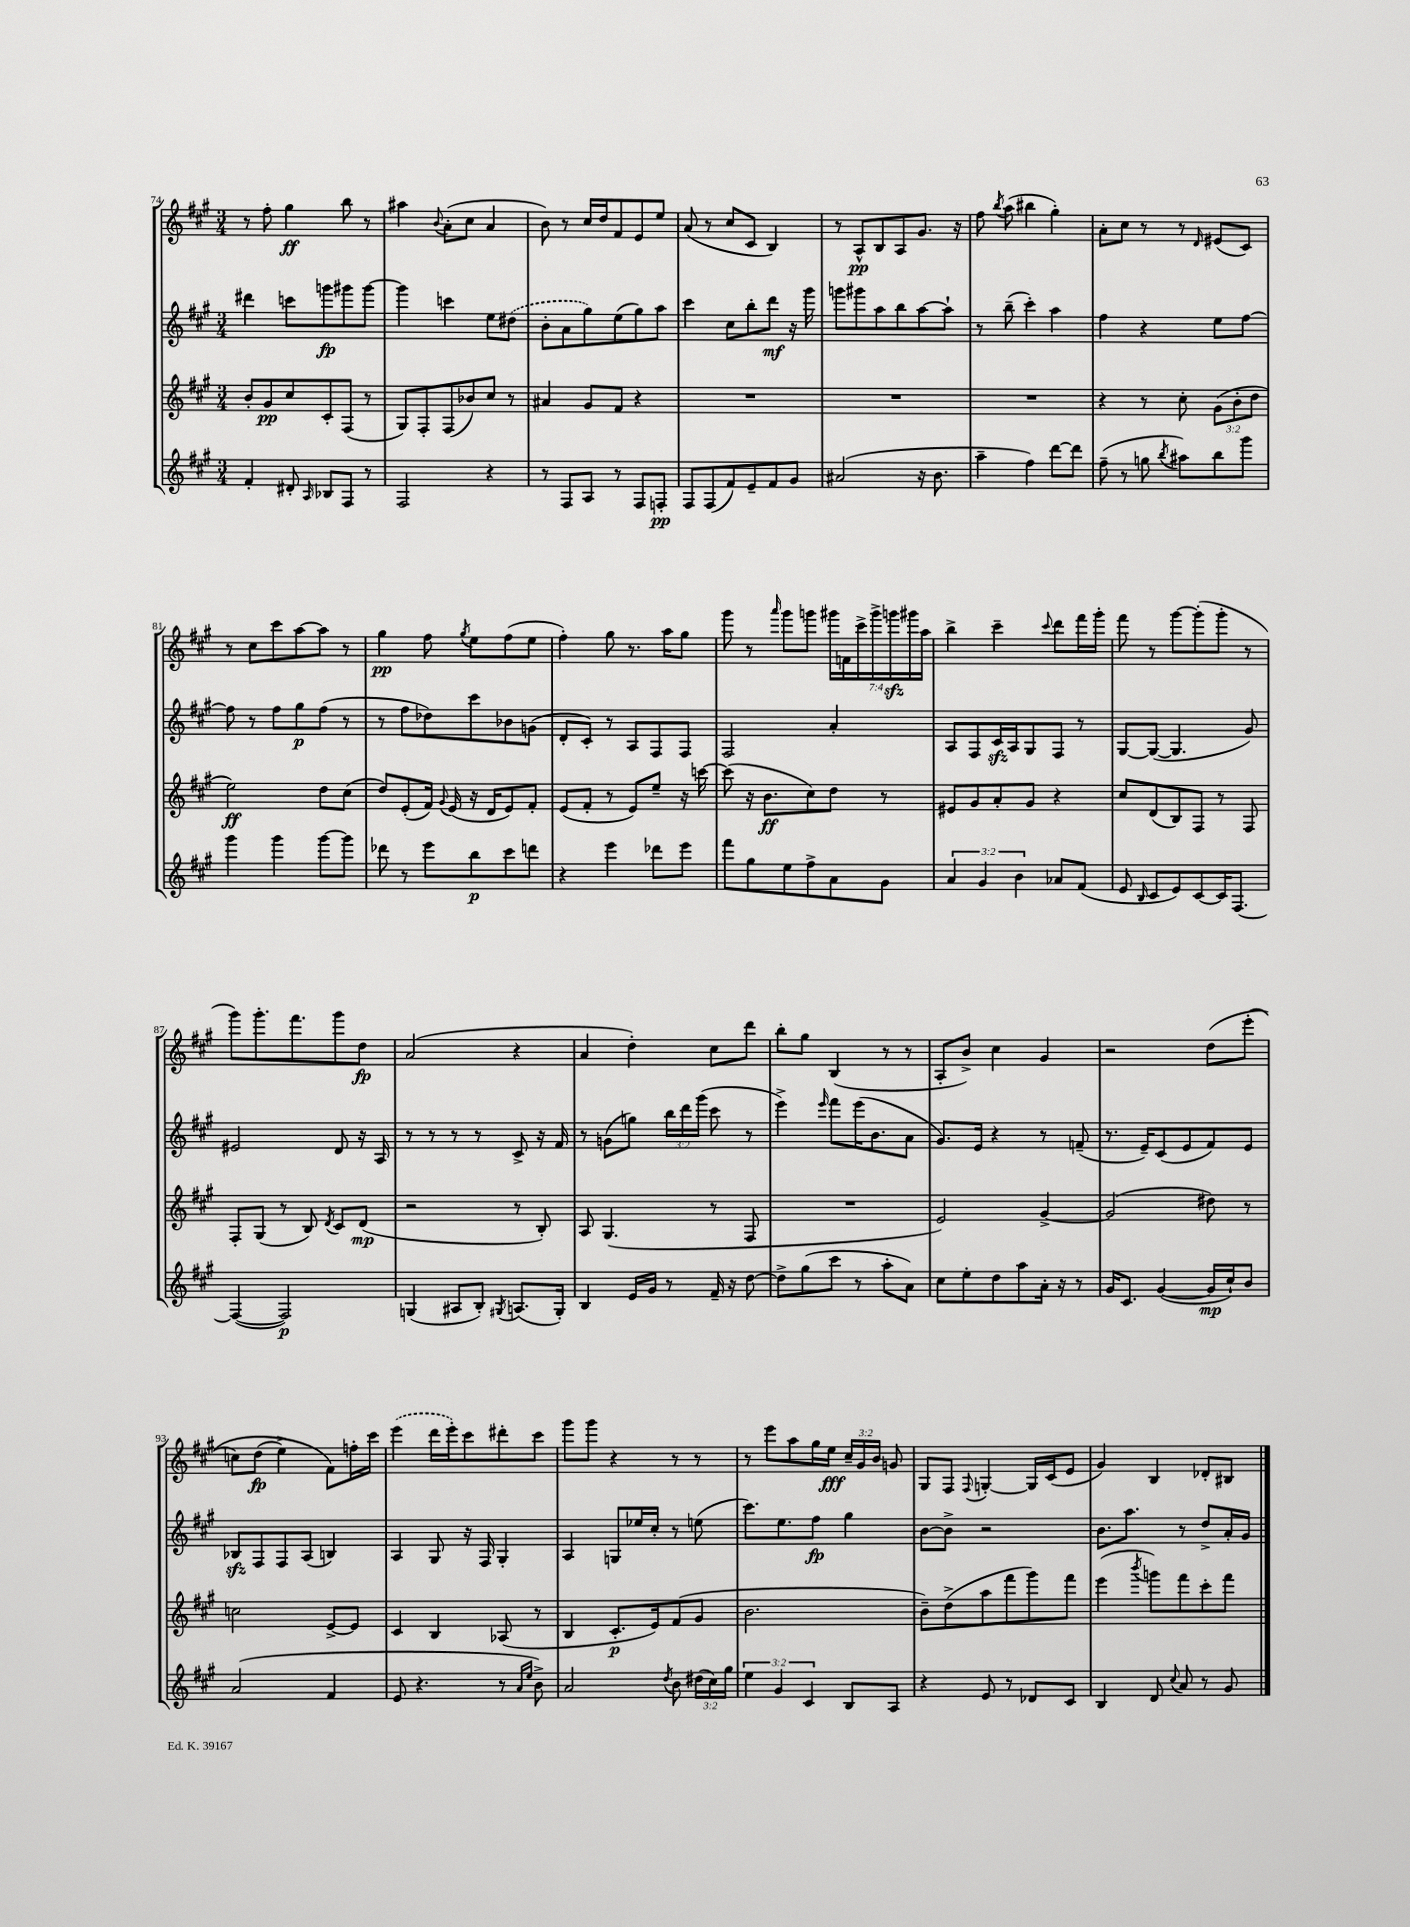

**kern	**dynam	**kern	**dynam	**kern	**dynam	**kern	**dynam
*part4	*part4	*part3	*part3	*part2	*part2	*part1	*part1
*staff4	*staff4	*staff3	*staff3	*staff2	*staff2	*staff1	*staff1
*clefG2	*	*clefG2	*	*clefG2	*	*clefG2	*
*k[f#c#g#]	*	*k[f#c#g#]	*	*k[f#c#g#]	*	*k[f#c#g#]	*
*M3/4	*	*M3/4	*	*M3/4	*	*M3/4	*
=74	=74	=74	=74	=74	=74	=74	=74
4f#'/	.	8b'/L	.	4ddd#X\	.	8r	.
.	.	8g#/	pp	.	.	8ff#'\	.
8d#X'/	.	8cc#/	.	8cccn\L	.	4gg#\	ff
16qqA/	.	.	.	.	.	.	.
8B-X/L	.	8c#'/	.	8gggn\	fp	.	.
8F#/J	.	(8F#/J	.	8ggg#X\	.	8bb\	.
8r	.	8r	.	[8ggg#\J	.	8r	.
=75	=75	=75	=75	=75	=75	=75	=75
2F#/	.	8G#/L)	.	4ggg#\]	.	4aa#X\	.
.	.	8F#'/	.	.	.	.	.
.	.	.	.	.	.	8qqb/	.
.	.	(8F#/	.	4cccn\	.	(8a'\L	.
.	.	8b-X/)	.	.	.	8cc#\J	.
4r	.	8cc#/J	.	8ee\L	.	4a/	.
.	.	8r	.	(8dd#X\J	.	.	.
=76	=76	=76	=76	=76	=76	=76	=76
8r	.	4a#X/	.	8b'\L	.	8b\)	.
8F#/L	.	.	.	8a\	.	8r	.
8A/J	.	8g#/L	.	8gg#\)	.	16cc#/LL	.
.	.	.	.	.	.	16dd/J	.
8r	.	8f#/J	.	(8ee\	.	8f#/	.
8F#/L	.	4r	.	8gg#\)	.	8e/	.
8Fn'/J	pp	.	.	8aa\J	.	8ee/J	.
=77	=77	=77	=77	=77	=77	=77	=77
8F#/L	.	2.r	.	4ccc#\	.	(8a/	.
(8F#/	.	.	.	.	.	8r	.
8f#/)	.	.	.	8cc#\L	.	8cc#/L	.
8e~/	.	.	.	8bb'\	.	8c#/J	.
8f#/	.	.	.	8ddd\J	mf	4B/)	.
8g#/J	.	.	.	16r	.	.	.
.	.	.	.	16ggg#\	.	.	.
=78	=78	=78	=78	=78	=78	=78	=78
(2a#X/	.	2.r	.	8gggn\L	.	8r	.
.	.	.	.	8ggg#X\	.	8A^^/L	pp
.	.	.	.	8aa\	.	8B/	.
.	.	.	.	8bb\	.	8A/	.
16r	.	.	.	[8aa\	.	8.g#/J	.
8.b\	.	.	.	.	.	.	.
.	.	.	.	8aa`\J]	.	.	.
.	.	.	.	.	.	16r	.
=79	=79	=79	=79	=79	=79	=79	=79
4aa~\	.	2.r	.	8r	.	8ff#\	.
.	.	.	.	.	.	8qbb/	.
.	.	.	.	(8bb~\	.	(8aa\	.
4ff#\)	.	.	.	4ccc#'\)	.	4bb#X\	.
[8ddd\L	.	.	.	4aa\	.	4gg#'\)	.
8ddd\J]	.	.	.	.	.	.	.
=80	=80	=80	=80	=80	=80	=80	=80
(8ff#~\	.	4r	.	4ff#\	.	8a'\L	.
8r	.	.	.	.	.	8cc#\J	.
8ggn\	.	8r	.	4r	.	8r	.
8qbb/	.	.	.	.	.	.	.
8aa#X\L)	.	8cc#'\	.	.	.	8r	.
.	.	.	.	.	.	16qqd/	.
8bb\	.	(12g#\L	.	8ee\L	.	(8e#X/L	.
.	.	12b'\	.	.	.	.	.
8ggg#\J	.	.	.	[8ff#\J	.	8c#/J)	.
.	.	12dd\J	.	.	.	.	.
!!LO:LB:g=z
=81	=81	=81	=81	=81	=81	=81	=81
4ggg#\	.	2ee\)	ff	8ff#\]	.	8r	.
.	.	.	.	8r	.	8cc#\L	.
4ggg#\	.	.	.	8ff#\L	.	8ccc#\	.
.	.	.	.	8gg#\	p	[8aa\	.
[8ggg#\L	.	8dd\L	.	(8ff#\J	.	8aa\J]	.
8ggg#\J]	.	(8cc#\J	.	8r	.	8r	.
=82	=82	=82	=82	=82	=82	=82	=82
8ddd-X\	.	8dd/L)	.	8r	.	4gg#\	pp
8r	.	(8e'/	.	8ff#\L	.	.	.
8eee\L	.	16f#/Jk)	.	8dd-X\)	.	8ff#\	.
.	.	8qqg#/	.	.	.	.	.
.	.	(16e/	.	.	.	.	.
.	.	.	.	.	.	8qgg#/	.
8bb\	p	16r	.	8ccc#\	.	8ee\L	.
.	.	16d/KL	.	.	.	.	.
8ccc#\	.	8e/)	.	8b-X\	.	(8ff#\	.
8dddn\J	.	8f#'/J	.	(8gn\J	.	8ee\J	.
=83	=83	=83	=83	=83	=83	=83	=83
4r	.	(8e/L	.	8d'/L	.	4ff#'\)	.
.	.	8f#'/J	.	8c#'/J)	.	.	.
4eee\	.	8r	.	8r	.	8gg#\	.
.	.	8e/L)	.	8A/L	.	8.r	.
8ddd-X\L	.	8ee~/J	.	8F#/	.	.	.
.	.	.	.	.	.	16aa\KL	.
8eee\J	.	16r	.	8F#/J	.	8gg#\J	.
.	.	[16cccn\	.	.	.	.	.
=84	=84	=84	=84	=84	=84	=84	=84
8fff#\L	.	(8ccc\]	.	2F#/	.	8ggg#\	.
8gg#\	.	16r	.	.	.	8r	.
.	.	8.b\L	ff	.	.	.	.
.	.	.	.	.	.	16qqaaa/	.
8ee\	.	.	.	.	.	8ggg#\L	.
8ff#^\	.	8cc#\)	.	.	.	8gggn\J	.
8a\	.	8dd\J	.	4a'/	.	28ggg#X\LL	.
.	.	.	.	.	.	28fn\	.
.	.	.	.	.	.	28ccc#^\	.
.	.	.	.	.	.	28ggg#^\	.
8g#\J	.	8r	.	.	.	.	.
.	.	.	.	.	.	28gggnzz\	.
.	.	.	.	.	.	28ggg#X\	.
.	.	.	.	.	.	28aa\JJ	.
=85	=85	=85	=85	=85	=85	=85	=85
6a/	.	8e#X/L	.	8A/L	.	4bb^\	.
.	.	8g#/	.	8F#/	.	.	.
6g#/	.	.	.	.	.	.	.
.	.	8a'/	.	16c#zz/L	.	4ccc#~\	.
.	.	.	.	16A/J	.	.	.
6b\	.	.	.	.	.	.	.
.	.	8g#/J	.	8G#/	.	.	.
.	.	.	.	.	.	8qqccc#/	.
8a-X/L	.	4r	.	8F#/J	.	8ddd\L	.
(8f#/J	.	.	.	8r	.	16fff#\L	.
.	.	.	.	.	.	16ggg#'\JJ	.
=86	=86	=86	=86	=86	=86	=86	=86
8e/	.	8cc#/L	.	[8G#/L	.	8fff#\	.
16qqB/	.	.	.	.	.	.	.
8c#/L	.	(8d/	.	(8G#/J_	.	8r	.
8e/)	.	8B/)	.	4.G#/]	.	[8ggg#\L	.
[8c#/	.	8F#/J	.	.	.	(8ggg#'\]	.
16c#/K]	.	8r	.	.	.	8ggg#'\J	.
[8.F#/J	.	.	.	.	.	.	.
.	.	8F#/	.	8g#/)	.	8r	.
!!LO:LB:g=z
=87	=87	=87	=87	=87	=87	=87	=87
(4F#/_	.	8F#'/L	.	2e#X/	.	8ggg#\L)	.
.	.	(8G#/J	.	.	.	8.ggg#'\	.
2F#/])	p	8r	.	.	.	.	.
.	.	.	.	.	.	8.fff#\	.
.	.	8B/)	.	.	.	.	.
.	.	8qd/	.	.	.	.	.
.	.	8c#/L	.	8d/	.	8ggg#\	.
.	.	(8d/J	mp	16r	.	8dd\J	fp
.	.	.	.	16A/	.	.	.
=88	=88	=88	=88	=88	=88	=88	=88
(4Gn/	.	2r	.	8r	.	(2a/	.
.	.	.	.	8r	.	.	.
8A#X/L	.	.	.	8r	.	.	.
8B'/J)	.	.	.	8r	.	.	.
8qG#X/	.	.	.	.	.	.	.
(8.An/L	.	8r	.	8c#^/	.	4r	.
.	.	8B'/)	.	16r	.	.	.
16G#'/Jk)	.	.	.	16f#/	.	.	.
=89	=89	=89	=89	=89	=89	=89	=89
4B/	.	8A/	.	8r	.	4a/	.
.	.	(4.G#/	.	(8gn\L	.	.	.
16e/LL	.	.	.	8ggn\J)	.	4dd'\)	.
16g#/JJ	.	.	.	.	.	.	.
8r	.	.	.	24bb\LL	.	.	.
.	.	.	.	24ddd\	.	.	.
.	.	.	.	(24ggg#\JJ	.	.	.
16f#~/	.	8r	.	8ccc#\	.	8cc#\L	.
16r	.	.	.	.	.	.	.
[8dd\	.	8F#/	.	8r	.	8ddd\J	.
=90	=90	=90	=90	=90	=90	=90	=90
8dd^\L]	.	2.r	.	4eee^\)	.	8bb'\L	.
(8gg#\	.	.	.	.	.	8gg#\J	.
.	.	.	.	16qqeee/	.	.	.
8ccc#\J	.	.	.	8fff#\L	.	(4B/	.
8r	.	.	.	(16eee\K	.	.	.
.	.	.	.	8.b\	.	.	.
8aa'\L	.	.	.	.	.	8r	.
8a\J)	.	.	.	8a\J	.	8r	.
=91	=91	=91	=91	=91	=91	=91	=91
8cc#\L	.	2e/)	.	8.g#/L)	.	8A'/L	.
8ee'\	.	.	.	.	.	8b^/J)	.
.	.	.	.	16e/Jk	.	.	.
8dd\	.	.	.	4r	.	4cc#\	.
8aa\	.	.	.	.	.	.	.
16a'\Jk	.	[4g#^/	.	8r	.	4g#/	.
16r	.	.	.	.	.	.	.
8r	.	.	.	(8fn~/	.	.	.
=92	=92	=92	=92	=92	=92	=92	=92
16g#/KL	.	(2g#/]	.	8.r	.	2r	.
8.c#/J	.	.	.	.	.	.	.
.	.	.	.	16e~/KL)	.	.	.
([4g#/	.	.	.	(8c#/	.	.	.
.	.	.	.	8e/	.	.	.
16g#/LL]	mp	8dd#X\)	.	8f#/)	.	(8dd\L	.
16cc#`/J)	.	.	.	.	.	.	.
8b/J	.	8r	.	8e/J	.	(8eee'\J	.
!!LO:LB:g=z
=93	=93	=93	=93	=93	=93	=93	=93
(2a/	.	2ccn\	.	8B-Xzz/L	.	8ccn\L)	.
.	.	.	.	8F#/	.	(8dd\J	fp
.	.	.	.	8F#/	.	4ee^\)	.
.	.	.	.	(8A/J	.	.	.
4f#/	.	[8e^/L	.	4Bn/)	.	8f#\L)	.
.	.	8e/J]	.	.	.	16ffn'\L	.
.	.	.	.	.	.	16ccc#\JJ	.
=94	=94	=94	=94	=94	=94	=94	=94
8e/	.	4c#/	.	4A/	.	(4eee\	.
4.r	.	.	.	.	.	.	.
.	.	4B/	.	8G#/	.	16ddd\LL	.
.	.	.	.	.	.	16eee'\J)	.
.	.	.	.	16r	.	8ccc#\	.
.	.	.	.	16F#/	.	.	.
8r	.	(8A-X/	.	4G#'/	.	8ddd#X'\	.
16qqa/LL	.	.	.	.	.	.	.
16qqee/JJ	.	.	.	.	.	.	.
8b^\)	.	8r	.	.	.	8ccc#\J	.
=95	=95	=95	=95	=95	=95	=95	=95
2a/	.	4B/	.	4A/	.	8ggg#\L	.
.	.	.	.	.	.	8ggg#\J	.
.	.	8.c#'/L	p	8Gn/L	.	4r	.
.	.	.	.	16ee-X/L	.	.	.
.	.	16e/k)	.	16cc#'/JJ	.	.	.
8qdd/	.	.	.	.	.	.	.
8b\	.	(8f#/	.	8r	.	8r	.
(24dd#X\LL	.	8g#/J	.	(8een\	.	8r	.
24cc#\)	.	.	.	.	.	.	.
24gg#\JJ	.	.	.	.	.	.	.
=96	=96	=96	=96	=96	=96	=96	=96
6ee\	.	2.b\	.	8.ccc#\L)	.	8r	.
.	.	.	.	.	.	8eee\L	.
6g#/	.	.	.	.	.	.	.
.	.	.	.	8.ee\	.	.	.
.	.	.	.	.	.	8aa\	.
6c#/	.	.	.	.	.	.	.
.	.	.	.	8ff#\J	fp	16gg#\L	.
.	.	.	.	.	.	16ee\JJ	fff
8B/L	.	.	.	4gg#\	.	24cc#~/LL	.
.	.	.	.	.	.	24g#/	.
.	.	.	.	.	.	24b/JJ	.
8A/J	.	.	.	.	.	8gn/	.
=97	=97	=97	=97	=97	=97	=97	=97
4r	.	8b~\L)	.	[8b\L	.	8G#/L	.
.	.	(8dd^\	.	8b^\J]	.	8F#/J	.
.	.	.	.	.	.	8qqF#/	.
8e/	.	8aa\	.	2r	.	[4Gn'/	.
8r	.	8fff#\	.	.	.	.	.
8d-X/L	.	8ggg#\)	.	.	.	16G/LL]	.
.	.	.	.	.	.	(16c#/J	.
8c#/J	.	8fff#\J	.	.	.	8e/J	.
=98	=98	=98	=98	=98	=98	=98	=98
4B/	.	(4eee\	.	8.b\L	.	4g#/)	.
.	.	.	.	8.aa\J	.	.	.
.	.	8qbbb/	.	.	.	.	.
8d/	.	8gggn\L)	.	.	.	4B/	.
8qqcc#/	.	.	.	.	.	.	.
8a/	.	8fff#\	.	8r	.	.	.
8r	.	8ccc#'\	.	8dd^/L	.	8d-X'/L	.
8g#/	.	8fff#\J	.	16a'/L	.	8B#X/J	.
.	.	.	.	16g#/JJ	.	.	.
==	==	==	==	==	==	==	==
*-	*-	*-	*-	*-	*-	*-	*-
